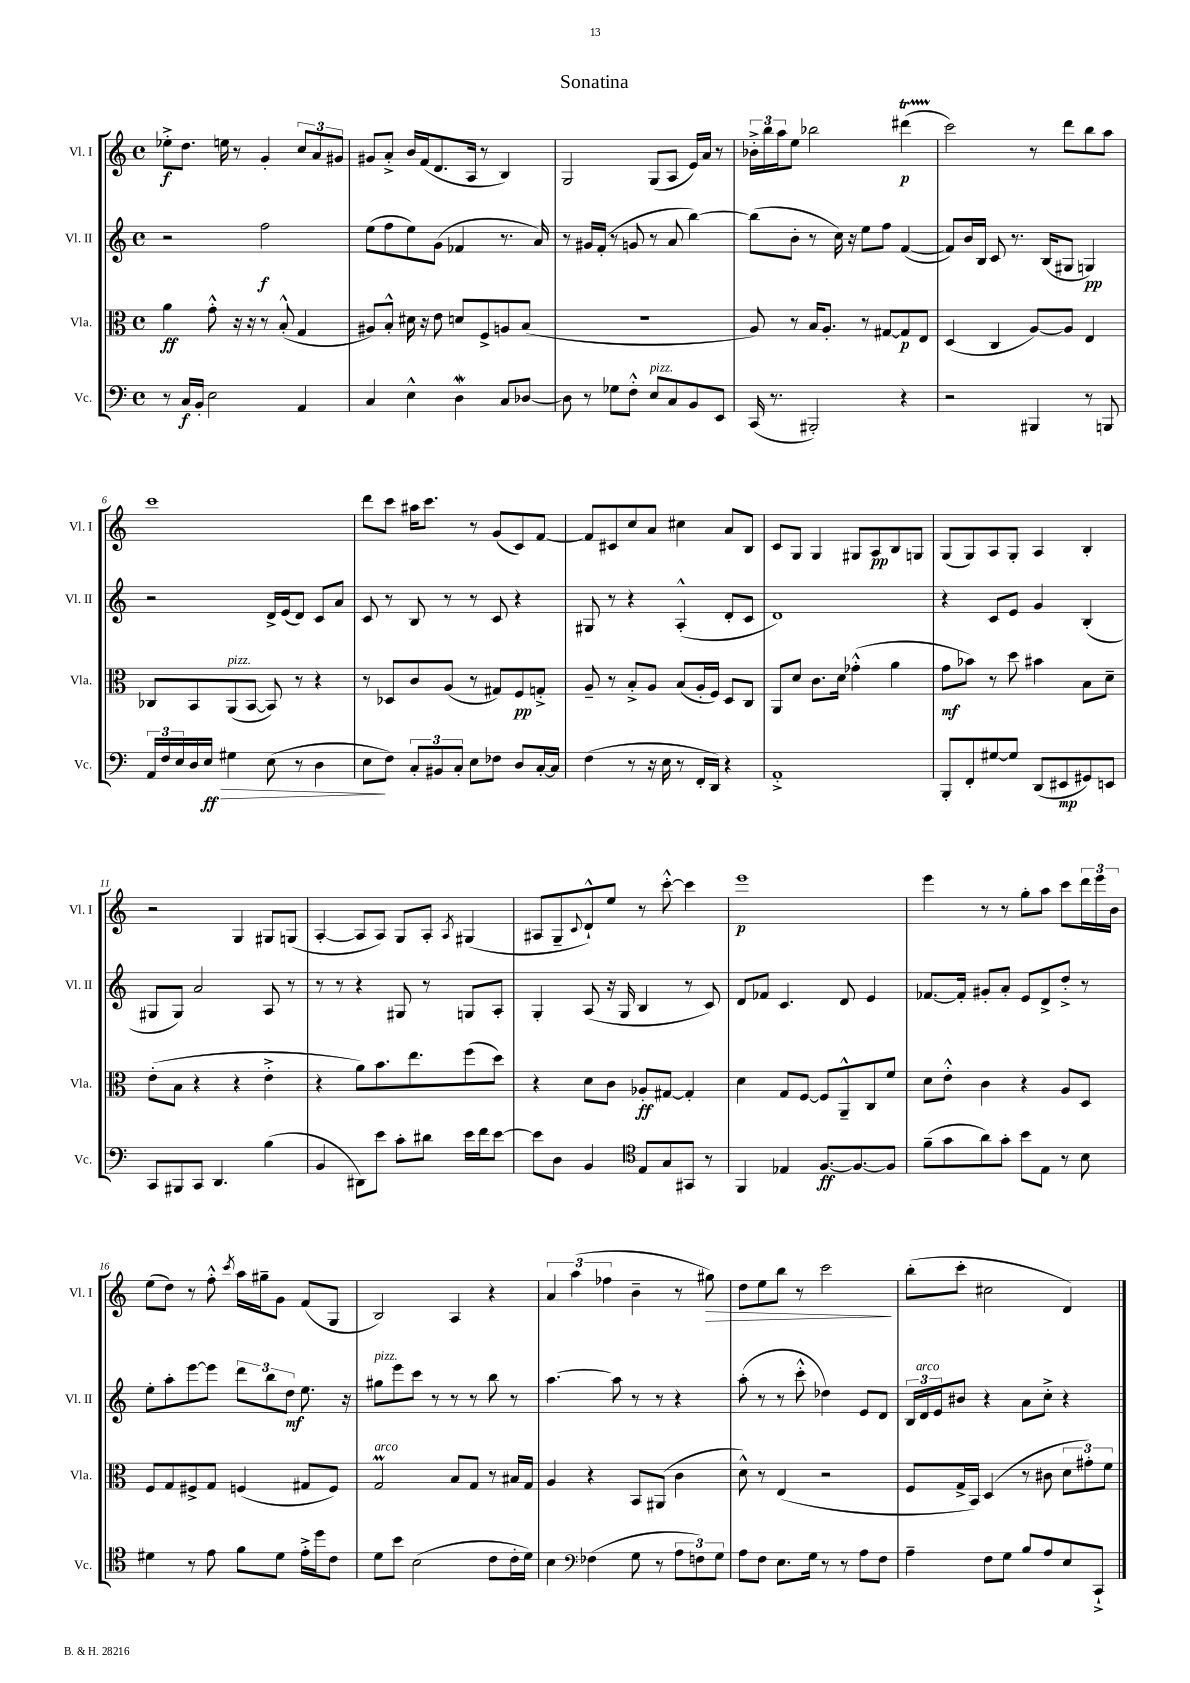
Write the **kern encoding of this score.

**kern	**kern	**kern	**kern
*staff4	*staff3	*staff2	*staff1
*clefF4	*clefC3	*clefG2	*clefG2
*k[]	*k[]	*k[]	*k[]
*M4/4	*M4/4	*M4/4	*M4/4
*met(c)	*met(c)	*met(c)	*met(c)
8r	4a	2r	8ee-'^
16C	.	.	8.dd
16BB'	.	.	.
2E	8g'^^	.	.
.	.	.	16ee
.	16r	.	8r
.	16r	.	.
.	8r	2ff	4g'
.	(8B'^^	.	.
4AA	4G	.	12cc
.	.	.	12a
.	.	.	12g#
=	=	=	=
4C	8A#)	(8ee	8g#
.	8B'^^	8ff	8a'^
4E^^	16d#	8ee)	16b
.	16r	.	(16f
.	8e	(8g	8.d
4D	8d	4f-	.
.	.	.	16A
.	8F^	.	8r
8C	8A	8.r	4B)
[8D-	(8B	.	.
.	.	16a)	.
=	=	=	=
8D-]	1r	8r	2G
8r	.	16g#	.
.	.	(16f'	.
8G-	.	8r	.
8F'^^	.	8g	.
8E	.	8r	(8G
8C	.	8a	8A
8BB	.	[4bb)	16e)
.	.	.	16a
8EE	.	.	8r
=	=	=	=
(16CC	8A)	(8bb]	24b-'^
.	.	.	24bb
8.r	.	.	.
.	.	.	24aa
.	8r	8b'	8ee
2BBB#')	16B	8r	2bb-
.	8.A'	.	.
.	.	16cc)	.
.	.	16r	.
.	8r	8ee	.
.	[8G#	8ff	.
4r	8G#]	([4f	(4ddd#
.	8E	.	.
=	=	=	=
2r	(4D	8f])	2ccc)
.	.	16b	.
.	.	16B	.
.	4C	8c	.
.	.	8.r	.
4BBB#	[8A)	.	8r
.	.	(16B	.
.	8A]	8G#	8ddd
8r	4E	4G)	8bb
8BBB	.	.	8aa
=	=	=	=
24AA	8C-	2r	1ccc
24F	.	.	.
24E	.	.	.
16D	8BB	.	.
16E	.	.	.
4G#	(8AA	.	.
.	[8BB	.	.
(8E	8BB])	16d^	.
.	.	(16e	.
8r	8r	8d)	.
4D	4r	8c	.
.	.	8a	.
=	=	=	=
8E	8r	8c	8ddd
8F)	8D-	8r	8ccc
12C'	8c	8B	16aa#
.	.	.	8.ccc
12BB#	.	.	.
.	(8A	8r	.
12C'	.	.	.
8E	8r	8r	8r
8F-	8G#)	8c	(8g
8D	8F	4r	8c)
[16C'	8G'^	.	[8f
16C]	.	.	.
=	=	=	=
(4F	8A~	8G#	8f]
.	8r	8r	8c#
8r	8B'^	4r	8cc
16r	8A	.	8a
16E	.	.	.
8r	(8B	(4A'^^	4cc#
16FF'	16A'	.	.
16DD)	16F)	.	.
4r	8D	8d'	8a
.	8C	8c	8B
=	=	=	=
1AA'^	8AA	1d)	8c
.	8d	.	8G
.	8.c	.	4G
.	16d	.	.
.	(4g-'^^	.	8G#
.	.	.	8A
.	4a	.	8B
.	.	.	8G
=	=	=	=
8BBB'	8g	4r	(8G
8FF'	8b-)	.	8G)
[8G#	8r	8c	8A
8G#]	8dd	8e	8G'
(8DD	4b#	4g	4A
8EE#	.	.	.
8GG#)	8B	(4B'	4B'
8EE	8d~	.	.
=	=	=	=
8CC	(8e'	8G#	2r
8BBB#	8B	8G#)	.
8CC	4r	2a	.
4.DD	.	.	.
.	4r	.	4G
(4B	4e'^	8A	8G#
.	.	8r	(8G
=	=	=	=
4BB	4r	8r	[4A'
.	.	8r	.
8DD#)	8a)	4r	8A]
8e	8.b	.	8A)
8c'	.	8G#	8G
.	8.ee	.	.
8d#	.	8r	8A'
.	.	.	8qA
16e	(8ff	8G	(4G#
16f	.	.	.
[8e	8dd)	8A'	.
=	=	=	=
8e]	4r	4G'	8A#
8D	.	.	8G~
.	.	.	8qqc
4BB	8d	(8A	8d`^^)
.	8c	16r	8ee
.	.	16G	.
*clefC4	*	*	*
8E	8A-'	4B	8r
8G	[8G#	.	[8ccc'^^
8GG#	4G#']	8r	4ccc]
8r	.	8c)	.
=	=	=	=
4FF	4d	8d	1eee
.	.	8f-	.
4E-	8G	4.c	.
.	[8F	.	.
[8.F	8F]	.	.
.	8AA~^^	8d	.
8.F_	.	.	.
.	8C	4e	.
8F]	8f	.	.
=	=	=	=
(8f~	8d	[8.f-	4eee
8g	8e'^^	.	.
.	.	16f-']	.
8a)	4c	8g#'	8r
8g'	.	8a'	8r
8b	4r	8e	8gg'
8E	.	8d^	8aa
8r	8A	8dd'^	8ccc
8B	8D	8r	24ddd
.	.	.	24eee
.	.	.	24b
=	=	=	=
4d#	8F	8ee'	(8ee
.	8G	8aa'	8dd)
8r	8F#^	[8eee	8r
8e	8G	8eee]	8ff'^^
.	.	.	8qccc
8f	(4F	12ddd	16aa
.	.	.	16gg#~
.	.	12bb	.
8d#	.	.	8g
.	.	12dd	.
16e'^	8G#	8.ee	(8f
16dd	.	.	.
8c	8F)	.	8G
.	.	16r	.
=	=	=	=
8d	2G	8gg#	2B)
8b	.	8eee	.
(2B	.	8ccc	.
.	.	8r	.
.	8B	8r	4A
.	8G	8r	.
8c	8r	8bb	4r
16c'	16B#	8r	.
16d)	16G	.	.
=	=	=	=
4B	4A	[4.aa	6a
.	.	.	(6aa
*clefF4	*	*	*
(4F-	4r	.	.
.	.	.	6ff-
.	.	8aa]	.
8G	8BB	8r	4b~
8r	(8AA#	8r	.
12A	4c	4r	8r
12F)	.	.	.
.	.	.	8gg#)
12G	.	.	.
=	=	=	=
8A	8d^^)	(8aa'	8dd
8F	8r	8r	8ee
8.E	(4E	8r	8bb
.	.	8ccc'^^	8r
16G	.	.	.
8r	2r	4dd-)	2ccc
8r	.	.	.
8A	.	8e	.
8F	.	8d	.
=	=	=	=
4A~	8F	24B	(8bb'
.	.	24d	.
.	.	24e	.
.	16G^	8b#	8ccc'
.	16BB)	.	.
8F	(4D	4r	2cc#
8G	.	.	.
8B	8r	8a	.
8A	8c#	8cc'^	.
8E	12d	4r	4d)
.	12g#')	.	.
8CC`^	.	.	.
.	12f	.	.
==	==	==	==
*-	*-	*-	*-
